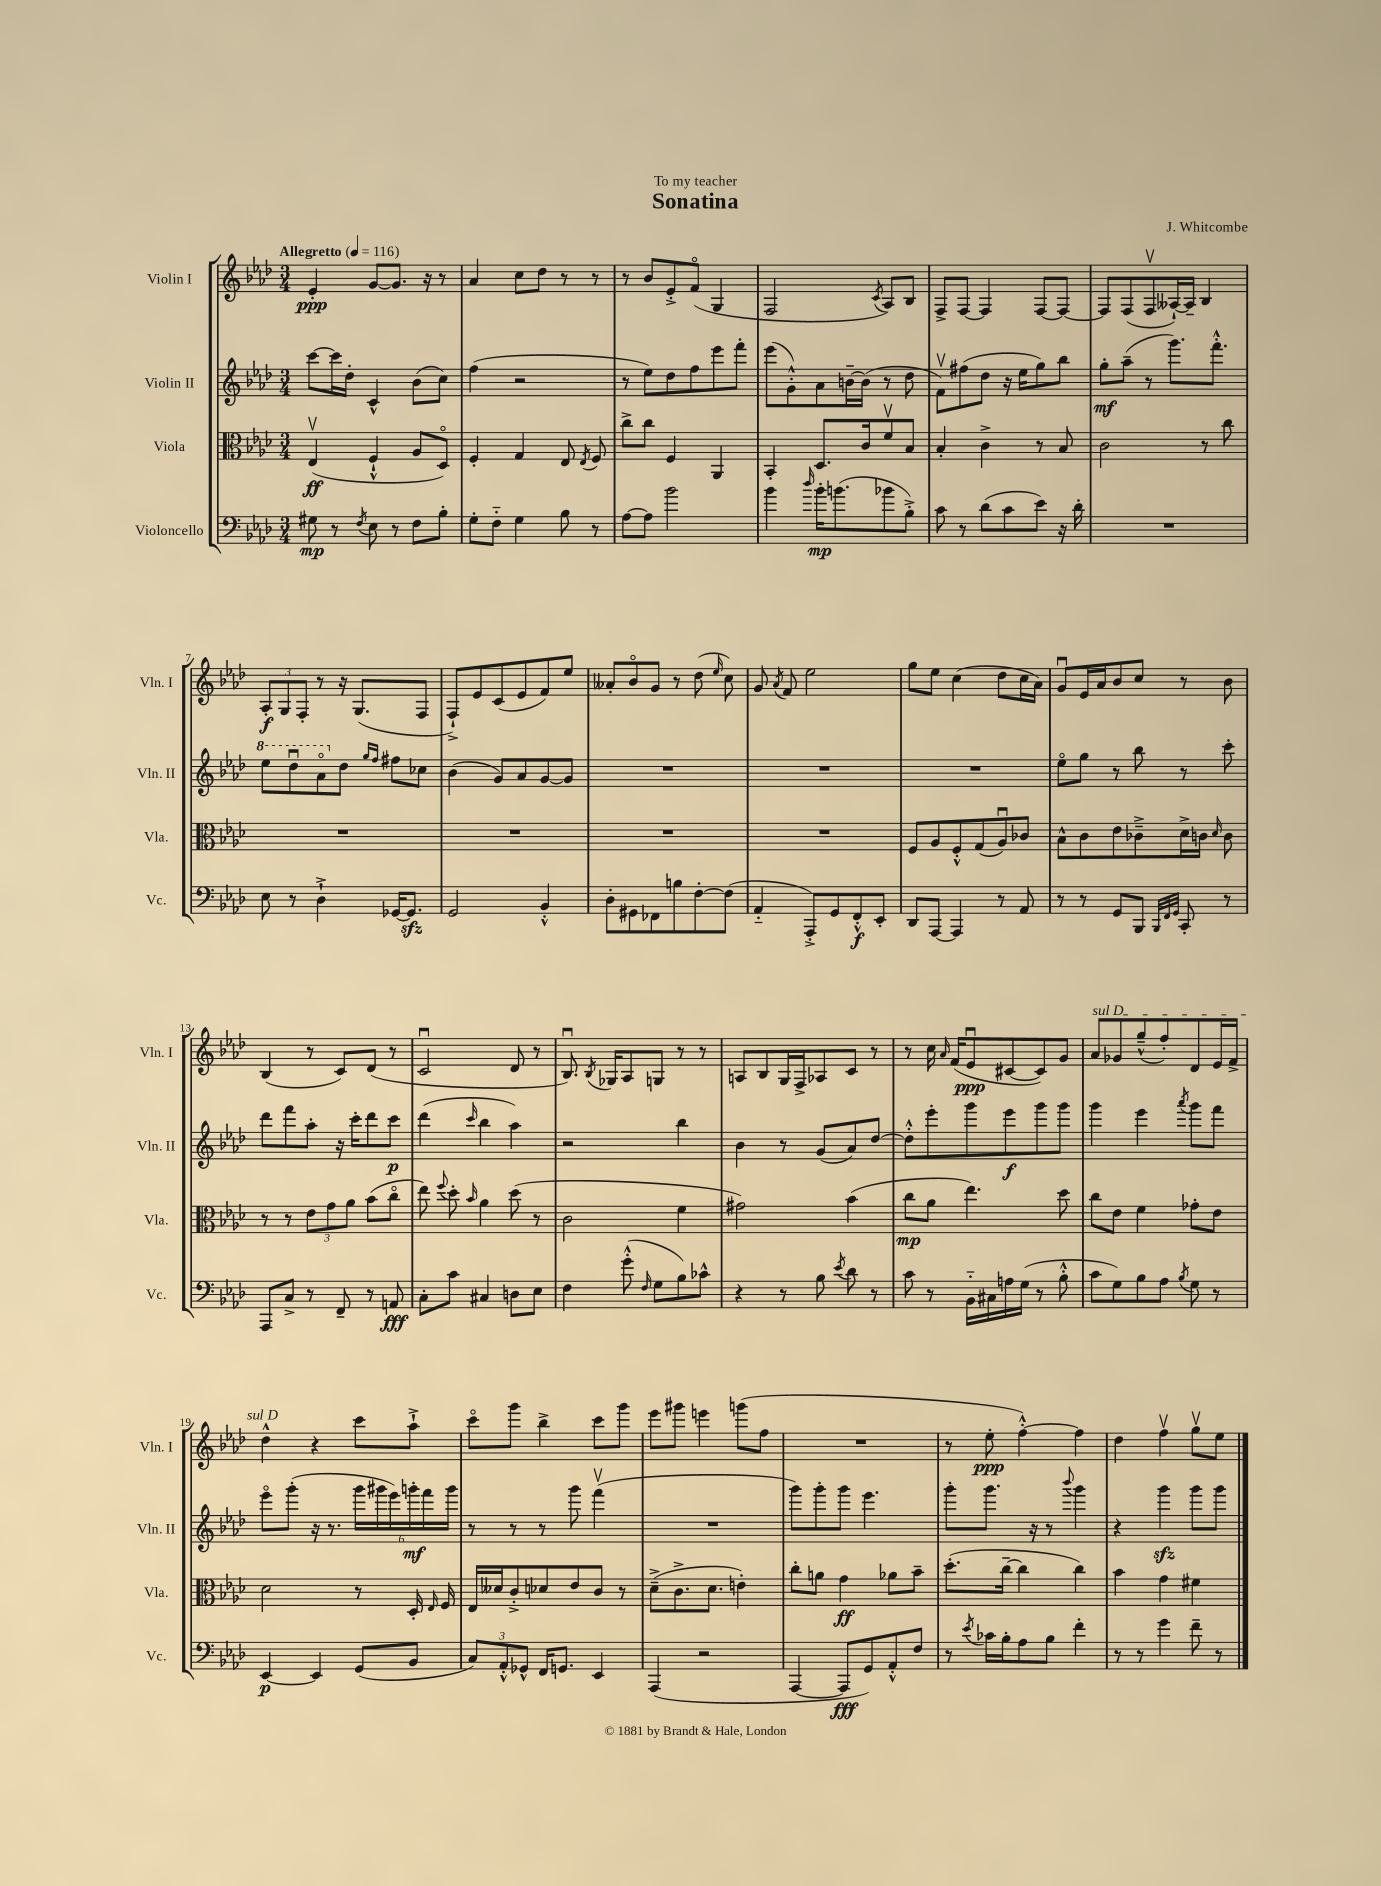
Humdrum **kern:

**kern	**dynam	**kern	**dynam	**kern	**dynam	**kern	**dynam
*part4	*part4	*part3	*part3	*part2	*part2	*part1	*part1
*staff4	*staff4	*staff3	*staff3	*staff2	*staff2	*staff1	*staff1
*I"Violoncello	*	*I"Viola	*	*I"Violin II	*	*I"Violin I	*
*I'Vc.	*	*I'Vla.	*	*I'Vln. II	*	*I'Vln. I	*
*clefF4	*	*clefC3	*	*clefG2	*	*clefG2	*
*k[b-e-a-d-]	*	*k[b-e-a-d-]	*	*k[b-e-a-d-]	*	*k[b-e-a-d-]	*
*M3/4	*	*M3/4	*	*M3/4	*	*M3/4	*
*MM116	*	*MM116	*	*MM116	*	*MM116	*
=1	=1	=1	=1	=1	=1	=1	=1
!	!	!	!	!	!	!LO:TX:a:B:t=Allegretto	!
8G#X\	mp	(4E-v/	ff	[8ccc\L	.	4e-'/	ppp
8r	.	.	.	16ccc\L]	.	.	.
.	.	.	.	16dd-'\JJ	.	.	.
8qF/	.	.	.	.	.	.	.
8E-\	.	4F`^^/	.	4c^^/	.	[8g/L	.
8r	.	.	.	.	.	8.g/J]	.
8F\L	.	8A-/L	.	(8b-\L	.	.	.
.	.	.	.	.	.	16r	.
8B-'\J	.	8D-/J)	.	8cc\J)	.	8r	.
=2	=2	=2	=2	=2	=2	=2	=2
8G'\L	.	4F'/	.	(4ff\	.	4a-/	.
8F\J	.	.	.	.	.	.	.
4G\	.	4G/	.	2r	.	8cc\L	.
.	.	.	.	.	.	8dd-\J	.
8B-\	.	8E-/	.	.	.	8r	.
.	.	8qE-/	.	.	.	.	.
8r	.	8F/	.	.	.	8r	.
=3	=3	=3	=3	=3	=3	=3	=3
[8A-\L	.	8cc^\L	.	8r	.	8r	.
8A-\J]	.	8cc\J	.	8ee-\L)	.	8b-/L	.
2b-\	.	4F/	.	8dd-\	.	8e-'^/	.
.	.	.	.	8ff\	.	(8f/J	.
.	.	4AA-/	.	8eee-\	.	4G/	.
.	.	.	.	8fff'\J	.	.	.
=4	=4	=4	=4	=4	=4	=4	=4
4b-\	.	4BB-'/	.	(8eee-\L	.	2F/	.
.	.	.	.	8g'^^\)	.	.	.
16qqdd-/	.	.	.	.	.	.	.
16b-'\KL	mp	8.D-/L	.	8a-\	.	.	.
(8.bn\	.	.	.	.	.	.	.
.	.	.	.	[16bn~\L	.	.	.
.	.	16c/k	.	(16b\JJ]	.	.	.
.	.	.	.	.	.	8qc/	.
8b-X\	.	8fv/	.	8r	.	8A-/L)	.
8B-'^\J)	.	8B-/J	.	8dd-\	.	8B-/J	.
=5	=5	=5	=5	=5	=5	=5	=5
8c\	.	4B-'/	.	8fv\L)	.	8F^/L	.
8r	.	.	.	(8ff#X\	.	[8F/J	.
(8d-\L	.	4c^\	.	8dd-\J	.	4F/]	.
8c\	.	.	.	16r	.	.	.
.	.	.	.	16ee-\KL	.	.	.
8e-\J)	.	8r	.	8gg\)	.	[8F/L	.
16r	.	8B-/	.	8bb-\J	.	8F/J_	.
16d-'\	.	.	.	.	.	.	.
=6	=6	=6	=6	=6	=6	=6	=6
2.r	.	2c\	.	8gg'\L	mf	8F/L]	.
.	.	.	.	(8aa-~\J	.	(8F/	.
.	.	.	.	8r	.	8Fv/	.
.	.	.	.	8.ggg\L)	.	[16A--X`/L)	.
.	.	.	.	.	.	16A--~/JJ]	.
.	.	8r	.	.	.	4B-/	.
.	.	.	.	8.fff'^^\J	.	.	.
.	.	8cc\	.	.	.	.	.
!!LO:LB:g=z
=7	=7	=7	=7	=7	=7	=7	=7
*	*	*	*	*8va	*	*	*
8E-\	.	2.r	.	8eee-\L	.	12A-'/L	f
.	.	.	.	.	.	12G/	.
8r	.	.	.	8ddd-u\	.	.	.
.	.	.	.	.	.	12F'/J	.
4D-`^\	.	.	.	8aa-\	.	8r	.
*	*	*	*	*X8va	*	*	*
.	.	.	.	8dd-\J	.	16r	.
.	.	.	.	.	.	(8.G/L	.
.	.	.	.	16qqgg/LL	.	.	.
.	.	.	.	16qqff/JJ	.	.	.
[16GG-X/KL	.	.	.	8ff#X\L	.	.	.
8.GG-zz/J]	.	.	.	.	.	.	.
.	.	.	.	8cc-X\J	.	8F/J	.
=8	=8	=8	=8	=8	=8	=8	=8
2GG/	.	2.r	.	(4b-\	.	8F`^/L)	.
.	.	.	.	.	.	8e-/	.
.	.	.	.	8g/L)	.	(8c/	.
.	.	.	.	8a-/	.	8e-/	.
4BB-'^^/	.	.	.	[8g/	.	8f/)	.
.	.	.	.	8g/J]	.	8ee-/J	.
=9	=9	=9	=9	=9	=9	=9	=9
8D-'\L	.	2.r	.	2.r	.	8a--X'/L	.
8GG#X\	.	.	.	.	.	8b-/	.
8FF-X\	.	.	.	.	.	8g/J	.
8Bn\	.	.	.	.	.	8r	.
[8F'\	.	.	.	.	.	(8dd-\	.
.	.	.	.	.	.	16qqee-/	.
(8F\J]	.	.	.	.	.	8cc\)	.
=10	=10	=10	=10	=10	=10	=10	=10
4AA-/	.	2.r	.	2.r	.	8g/	.
.	.	.	.	.	.	8qa-/	.
.	.	.	.	.	.	8f/	.
8AAA-'^/L)	.	.	.	.	.	2ee-\	.
8GG/	.	.	.	.	.	.	.
8FF'^^/	f	.	.	.	.	.	.
8EE-'/J	.	.	.	.	.	.	.
=11	=11	=11	=11	=11	=11	=11	=11
8DD-/L	.	8F/L	.	2.r	.	8gg\L	.
[8AAA-/J	.	8A-/	.	.	.	8ee-\J	.
4AAA-/]	.	8F'^^/	.	.	.	(4cc\	.
.	.	(8G/	.	.	.	.	.
8r	.	8A-u/)	.	.	.	8dd-\L	.
8AA-/	.	8c-X/J	.	.	.	16cc\L	.
.	.	.	.	.	.	16a-\JJ)	.
=12	=12	=12	=12	=12	=12	=12	=12
8r	.	8B-^^\L	.	8ee-\L	.	8gu/L	.
8r	.	8c\	.	8gg\J	.	16e-/L	.
.	.	.	.	.	.	16a-/J	.
8GG/L	.	8e-\	.	8r	.	8b-/	.
8BBB-/J	.	8c-X~^\	.	8bb-\	.	8cc/J	.
32qqBBB-/LLL	.	.	.	.	.	.	.
32qqFF/	.	.	.	.	.	.	.
32qqGG/JJJ	.	.	.	.	.	.	.
8CC'/	.	16d-^\L	.	8r	.	8r	.
.	.	16cn\JJ	.	.	.	.	.
.	.	16qqd-/	.	.	.	.	.
8r	.	8c\	.	8ccc'\	.	8b-\	.
!!LO:LB:g=z
=13	=13	=13	=13	=13	=13	=13	=13
8AAA-/L	.	8r	.	8ddd-\L	.	(4B-/	.
8C^/J	.	8r	.	8fff\	.	.	.
8r	.	12e-\L	.	8aa-'\J	.	8r	.
.	.	12g\	.	.	.	.	.
8FF~/	.	.	.	16r	.	8c/L)	.
.	.	12a-\J	.	.	.	.	.
.	.	.	.	16ccc'\KL	.	.	.
8r	.	(8b-\L	.	8ddd-\	.	(8d-/J	.
8AAn/	fff	8cc\J	.	8ccc\J	p	8r	.
=14	=14	=14	=14	=14	=14	=14	=14
8C'\L	.	8ee-\)	.	(4ddd-\	.	2cu/	.
.	.	8qqff/	.	.	.	.	.
8c\J	.	8dd-'\	.	.	.	.	.
.	.	16qqb-/	.	16qqccc/	.	.	.
4C#X/	.	4a-\	.	4bb-\	.	.	.
8Dn\L	.	(8dd-\	.	4aa-\)	.	8d-/	.
8E-\J	.	8r	.	.	.	8r	.
=15	=15	=15	=15	=15	=15	=15	=15
4F\	.	2c\	.	2r	.	8.B-u/)	.
.	.	.	.	.	.	8qB-/	.
.	.	.	.	.	.	16G-X/KL	.
(8g'^^\	.	.	.	.	.	8A-/	.
16qqF/	.	.	.	.	.	.	.
8G\L	.	.	.	.	.	8Gn/J	.
8B-\)	.	4f\	.	4bb-\	.	8r	.
8c-X^^\J	.	.	.	.	.	8r	.
=16	=16	=16	=16	=16	=16	=16	=16
4r	.	2g#X\)	.	4b-\	.	8An/L	.
.	.	.	.	.	.	8B-/	.
8r	.	.	.	8r	.	16G/L	.
.	.	.	.	.	.	16F^/J	.
8B-\	.	.	.	(8g/L	.	8A-X/	.
8qe-/	.	.	.	.	.	.	.
8d-\	.	(4b-\	.	8a-/)	.	8c/J	.
8r	.	.	.	[8dd-/J	.	8r	.
=17	=17	=17	=17	=17	=17	=17	=17
8c\	.	8cc\L	mp	8dd-'^^\L]	.	8r	.
8r	.	8a-\J	.	8eee-'\	.	16cc\	.
.	.	.	.	.	.	16qqa-/	.
.	.	.	.	.	.	(16f/KL	.
16BB-\LL	.	4.ee-\)	.	8ggg\	.	8e-u/	ppp
16C#X\	.	.	.	.	.	.	.
16An\	.	.	.	8eee-\	f	[8c#X/	.
(16G\JJ	.	.	.	.	.	.	.
8r	.	.	.	8ggg\	.	8c#/])	.
8B-'^^\	.	8dd-\	.	8ggg\J	.	8g/J	.
=18	=18	=18	=18	=18	=18	=18	=18
!	!	!	!	!	!	!LO:TX:a:i:t=sul D	!
8c\L	.	8cc\L	.	4ggg\	.	8a-/L	.
8G\)	.	8e-\J	.	.	.	8g-X/	.
8B-\	.	4f\	.	4eee-\	.	(8gg~^^/	.
8A-\J	.	.	.	.	.	8ff'/)	.
8qB-/	.	.	.	8qaaa-/	.	.	.
8G\	.	8g-X'\L	.	8ggg\L	.	8d-/	.
8r	.	8e-\J	.	8fff\J	.	16e-/L	.
.	.	.	.	.	.	16f^/JJ	.
!!LO:LB:g=z
=19	=19	=19	=19	=19	=19	=19	=19
[4EE-/	p	2d-\	.	8eee-\L	.	4dd-^^\	.
.	.	.	.	(8ggg'\J	.	.	.
4EE-/]	.	.	.	16r	.	4r	.
.	.	.	.	8.r	.	.	.
(8GG/L	.	8r	.	24ggg\LL	.	8ccc\L	.
.	.	.	.	24ggg#X\	.	.	.
.	.	.	.	24eee-\)	.	.	.
8BB-/J	.	16D-'/	.	24gggn'\	mf	8aa-`^\J	.
.	.	.	.	24fff\	.	.	.
.	.	16qqE-/	.	.	.	.	.
.	.	16F/	.	.	.	.	.
.	.	.	.	24ggg\JJ	.	.	.
=20	=20	=20	=20	=20	=20	=20	=20
12C/L)	.	16E-/LL	.	8r	.	8ccc\L	.
.	.	16d--X/J	.	.	.	.	.
12AA-'^^/	.	.	.	.	.	.	.
.	.	8c'^/	.	8r	.	8ggg\J	.
12GG-X^^/J	.	.	.	.	.	.	.
16FF/KL	.	8d-X/	.	8r	.	4bb-^\	.
8.GGn/J	.	.	.	.	.	.	.
.	.	8e-/	.	8ggg\	.	.	.
4EE-/	.	8c/J	.	(4fffv\	.	8ccc\L	.
.	.	8r	.	.	.	8ggg\J	.
=21	=21	=21	=21	=21	=21	=21	=21
(4AAA-/	.	(8d-~^\L	.	2.r	.	8eee-\L	.
.	.	8.c^\	.	.	.	8ggg#X\J	.
2r	.	.	.	.	.	4eeen\	.
.	.	8.d-\J	.	.	.	.	.
.	.	4en'\)	.	.	.	(8gggn\L	.
.	.	.	.	.	.	8ff\J	.
=22	=22	=22	=22	=22	=22	=22	=22
[4AAA-/	.	8cc'\L	.	8ggg\L)	.	2.r	.
.	.	8an\J	.	8ggg'\	.	.	.
8AAA-/L]	fff	4g\	ff	8ggg\J	.	.	.
8GG/)	.	.	.	4.eee-\	.	.	.
8AA-'^^/	.	8a-X\L	.	.	.	.	.
8F/J	.	8b-~\J	.	.	.	.	.
=23	=23	=23	=23	=23	=23	=23	=23
8r	.	(8.dd-'\L	.	8ggg'\L	.	8r	.
8qe-/	.	.	.	.	.	.	.
16c-X\LL	.	.	.	8.ggg\J	.	8ee-'\	ppp
16B-'\J	.	[16cc~\Jk	.	.	.	.	.
8A-\	.	4cc\]	.	.	.	[4ff'^^\)	.
.	.	.	.	16r	.	.	.
8B-\J	.	.	.	8r	.	.	.
.	.	.	.	8qqbbb-/	.	.	.
4f'\	.	4cc\)	.	4ggg\	.	4ff\]	.
=24	=24	=24	=24	=24	=24	=24	=24
8r	.	4b-\	.	4r	.	4dd-\	.
8r	.	.	.	.	.	.	.
4g\	.	4g\	.	4gggzz\	.	4ffv\	.
8f~\	.	4f#X\	.	8ggg\L	.	8ggv\L	.
8r	.	.	.	8ggg\J	.	8ee-\J	.
==	==	==	==	==	==	==	==
*-	*-	*-	*-	*-	*-	*-	*-
